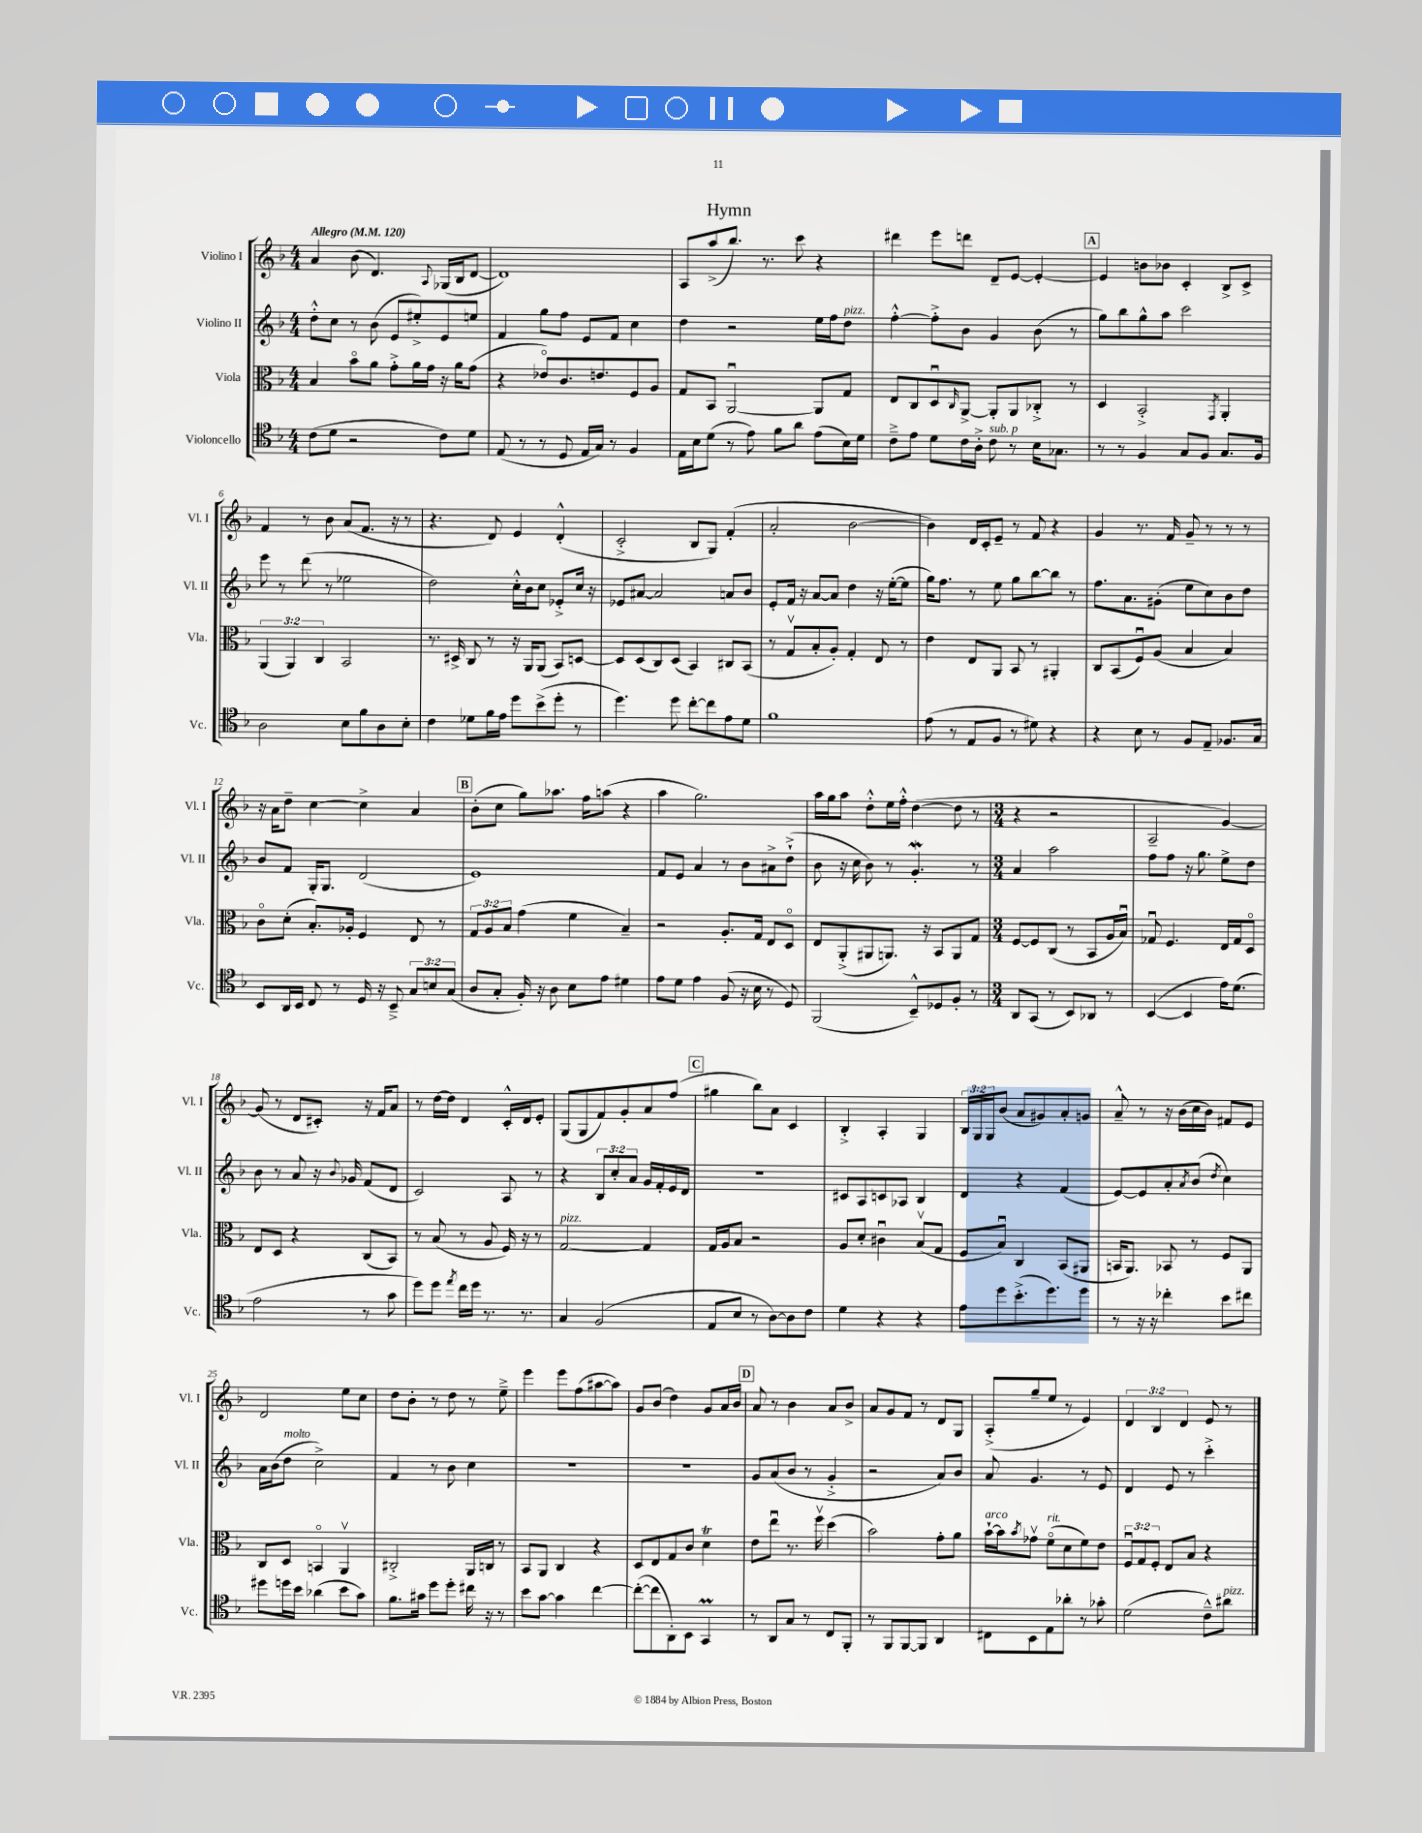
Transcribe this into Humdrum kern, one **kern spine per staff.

**kern	**kern	**kern	**kern
*staff4	*staff3	*staff2	*staff1
*clefC4	*clefC3	*clefG2	*clefG2
*k[b-]	*k[b-]	*k[b-]	*k[b-]
*M4/4	*M4/4	*M4/4	*M4/4
*MM120	*MM120	*MM120	*MM120
(8c	4B-	8dd'^^	4a
8d	.	8cc	.
2r	8b-o	8r	(8b-
.	8a	(8b-	4.d)
.	8g'^	8e	.
.	16a	8ee#'^)	.
.	16g	.	.
.	.	.	8qqA
8c)	16r	8e	(16G-
.	16a	.	16B-
8d	(8g	8ee	[8d
=	=	=	=
(8E	4r	4f	1d])
8r	.	.	.
8r	8e-o)	8gg	.
8D	8.c	8ff	.
16E	.	8e	.
16G)	8.e	.	.
8r	.	8f	.
4F	8F	4cc	.
.	8A	.	.
=	=	=	=
16E	8G	4dd	8A
16B-	.	.	.
(8d	8BB-	.	(8aa^
8r	[2AAu	2r	8.bb-)
8e)	.	.	.
.	.	.	8.r
8f	.	.	.
8a	.	.	8ccc
(8e	8AA]	16ee	4r
.	.	16ff	.
16B-)	8G	8dd	.
16d	.	.	.
=	=	=	=
8c~^	8E	[4ff'^^	4ddd#
8e	8C	.	.
8d	8Du	8ff'^]	8eee
.	16qqC	.	.
16c	[8AA^	8b-	8ddd
16A'^	.	.	.
8c	8AA']	4g	8d~
8r	8AA	.	[8e
16B-	8C-'^	(8b-	4e'_
8.G-	.	.	.
.	8r	8r	.
=	=	=	=
8r	4D	8gg)	4e]
8r	.	8bb-	.
4F	2BB-'^	8gg^^	8b
.	.	8aa	8b-
8G	.	2ccc	4c'
8F	.	.	.
.	8qGG	.	.
8.G	4AA'	.	8B-^
.	.	.	8c^
16F	.	.	.
=	=	=	=
2A	(6AA	8eee	4f
.	.	8r	.
.	6AA)	.	.
.	.	(8ddd	8r
.	6C	.	.
.	.	8r	8b-
8B-	2BB-	2ee-	(8a
8f	.	.	8.f
8A	.	.	.
.	.	.	16r
8B-'	.	.	8r
=	=	=	=
4c	8.r	2dd)	4.r
.	16D#^	.	.
8d-	8C	.	.
16f	8r	.	8d)
16e	.	.	.
8dd	16r	16cc'^^	4e
.	16AA	16b-	.
(8b-^	(8AA	8cc	.
8dd'	8BB-)	8e-'^	(4d'^^
8r	[8D	16cc	.
.	.	16r	.
=	=	=	=
4.dd)	8D]	8e-	2c'^
.	(8D	[8a#	.
.	8C)	2a#]	.
8dd	(8D	.	.
[8cc'	4BB-)	.	8B-
8cc]	.	.	8G)
8e	8C#	8a	(4f'
8d	(8BB-	8b-	.
=	=	=	=
1f	8r	8e'	2a'
.	8Gv	16f	.
.	.	16r	.
.	8B-'	[8a	.
.	8A')	8a]	.
.	4G'	4dd	[2b-
.	8E	16r	.
.	.	([16ee'	.
.	8r	8ee]	.
=	=	=	=
(8e	4e	16gg)	4b-])
.	.	8.ff	.
8r	.	.	.
8E	8E	8r	16d
.	.	.	16c'
8F	8AA	8ee	8e~
8r	8BB-	8gg	8r
8d#)	8r	[8bb-	8f
4r	4AA#'	8bb-]	4r
.	.	8r	.
=	=	=	=
4r	8C	8.ff	4g
.	(8BB-	.	.
.	.	8.a	.
8B-	8Fu)	.	8.r
8r	(8A	(8g#'	.
.	.	.	16f
8F	4B-	8ee	8g~
8E~	.	8cc)	8r
8.F-	4B-)	8b-	8r
.	.	8dd	8r
16G	.	.	.
=	=	=	=
8BB-	8co	8b-	16r
.	.	.	16a
16AA	(8d'	8f	8dd~
16BB-	.	.	.
8C	8.B-')	16G'	[4cc
.	.	8.G	.
8r	.	.	.
.	16A-'	.	.
16D	4F	(2d	4cc^]
16r	.	.	.
8BB-~^	.	.	.
12G	8E	.	4a
12B	.	.	.
.	8r	.	.
(12G	.	.	.
=	=	=	=
8A	12G	1e)	(8b-'
.	12A	.	.
8G'	.	.	8cc
.	12B-	.	.
16F')	(4g	.	8gg)
16r	.	.	.
8A	.	.	8.aa-
8B-	4f	.	.
.	.	.	16ff
8e	.	.	(8aa
4d#	4B-~)	.	4r
=	=	=	=
8e	2r	8f	4aa
8d	.	8e	.
4e	.	4a	2.gg)
(8F	8.A'	8r	.
16r	.	8b-	.
16B-	16G	.	.
8r	8E	8a#^	.
8D)	8Do	(8dd`^	.
=	=	=	=
(2FF	8E	8b-	16aa
.	.	.	16gg
.	(8AA'^	16r	8aa
.	.	16cc	.
.	8AA#	8b-)	8dd'^^
.	8.AA)	8r	16ee
.	.	.	16ff'^^
8BB-~^^)	.	4.g'	([4dd
.	16r	.	.
8D-	8BB-	.	.
8F'	8AA	.	8dd]
8r	8G	8r	8r
=	=	=	=
*M3/4	*M3/4	*M3/4	*M3/4
8AA	[8F	4a	4r
(8GG	8F]	.	.
8r	(8C	2aa	2r
8BB-)	8r	.	.
8AA-	8BB-	.	.
8r	16A	.	.
.	16B-u)	.	.
=	=	=	=
([4BB-	8G-u	8ff	2A~
.	4.F	8ff	.
4BB-]	.	16r	.
.	.	8.gg	.
16e)	16E	8ee^	[4g)
(8.d	16G-	.	.
.	8Do	8dd	.
=	=	=	=
2e	8E	8b-	(8g]
.	8D	8r	8r
.	4r	8a	8d
.	.	16r	8c#')
.	.	8qqb-	.
.	.	16g-	.
8r	(8C	(8f	16r
.	.	.	16f
8g	8BB-)	8d	8a
=	=	=	=
8dd)	8r	2c)	8r
8dd	(8B-	.	[16dd
.	.	.	16dd]
8qee	.	.	.
16cc	8r	.	4d
16dd	.	.	.
8.r	8A	.	.
.	16F)	8A	16c'^^
8.r	16r	.	16d
.	8r	8r	8e'
=	=	=	=
4G	[2G	4r	(8G
.	.	.	8G
(2F	.	12B-	8f)
.	.	12cc'	.
.	.	.	8g'
.	.	12a	.
.	4G]	16g	8a
.	.	16f'	.
.	.	16e	(8ff
.	.	16d	.
=	=	=	=
8E	16G	2.r	4gg#
.	16A	.	.
8B-	8B-	.	.
8r	2r	.	8bb-)
[8A)	.	.	8a
8A]	.	.	4c
8c	.	.	.
=	=	=	=
4d	8A	8c#	4B-'^
.	8d'	8A	.
4r	4c#u	8c	4A'
.	.	8A-	.
4r	(8B-v	4B-	4G
.	8G	.	.
=	=	=	=
8e	8F	4d	24B-
.	.	.	24G
.	.	.	24G
8dd	8B-u)	.	(8b-
(8.b-'^	4C	4r	8a
.	.	.	8g#)
8.dd)	.	.	.
.	(8BB-	(4f	8a'
8dd	8AA#	.	8g
=	=	=	=
8r	16BB	[8e)	8a~^^
.	8.AA)	.	.
16r	.	8e]	8r
16r	.	.	.
4cc-'	8BB-	8a'	16r
.	.	.	(16b-
.	.	8qa	.
.	8r	(8b-	16cc
.	.	.	16b-)
.	.	8qdd	.
8b-	8F	4cc)	8f#
8cc#	8AA	.	8e
=	=	=	=
8dd#	8C	16a	2d
.	.	(16b-	.
16dd	8D	8dd	.
16b-	.	.	.
(4a-	4BBo	2cc^)	.
8b-	4AAv	.	8ee
8g)	.	.	8cc
=	=	=	=
8.f	2C#'^	4f	8dd
.	.	.	8b-'
16g#	.	.	.
8dd	.	8r	8r
8dd'	.	8b-	8dd
16cc#	16AA	4cc	8r
16r	16C	.	.
8r	8r	.	8ee~^
=	=	=	=
8b-	8BB-	2.r	4eee
[8g	8AA	.	.
4g]	4C	.	8eee
.	.	.	(8ff
[4cc	4r	.	[8aa#
.	.	.	8aa#])
=	=	=	=
(8cc'_	8D	2.r	8g
8cc]	8E	.	(8b-
8AA')	8G	.	4dd)
8BB-	8c	.	.
4GG	4d	.	8g
.	.	.	16a
.	.	.	16b-
=	=	=	=
8r	8e	8g	8a
8AA	8eeu	(8a	8r
8G	8.r	8b-	4b-
8r	.	8r	.
.	16ffv	.	.
8C	(4dd	4g'^	8a
8FF'	.	.	8b-^
=	=	=	=
8r	2b-)	2r	8a
8FF	.	.	8g
[8FF	.	.	8f
8FF]	.	.	8r
4AA	8g'	8a)	8d
.	8a	8b-	8G
=	=	=	=
8C#	[16b-`	8a	(8A'^
.	16b-]	.	.
.	8qb-	.	.
8BB-	8g-v	4.g	8gg~
8E	(8fo	.	8ee
8a-'	8d	.	8r
8r	8f)	8r	4e)
8g-'	8e	8e	.
=	=	=	=
(2d	12Fu	4d	6d
.	12G	.	.
.	12F'	.	6B-
.	8E	8e	.
.	.	.	6d
.	8B-	8r	.
8c~^^)	4r	4ccc'^	8e
8a#	.	.	8r
==	==	==	==
*-	*-	*-	*-
